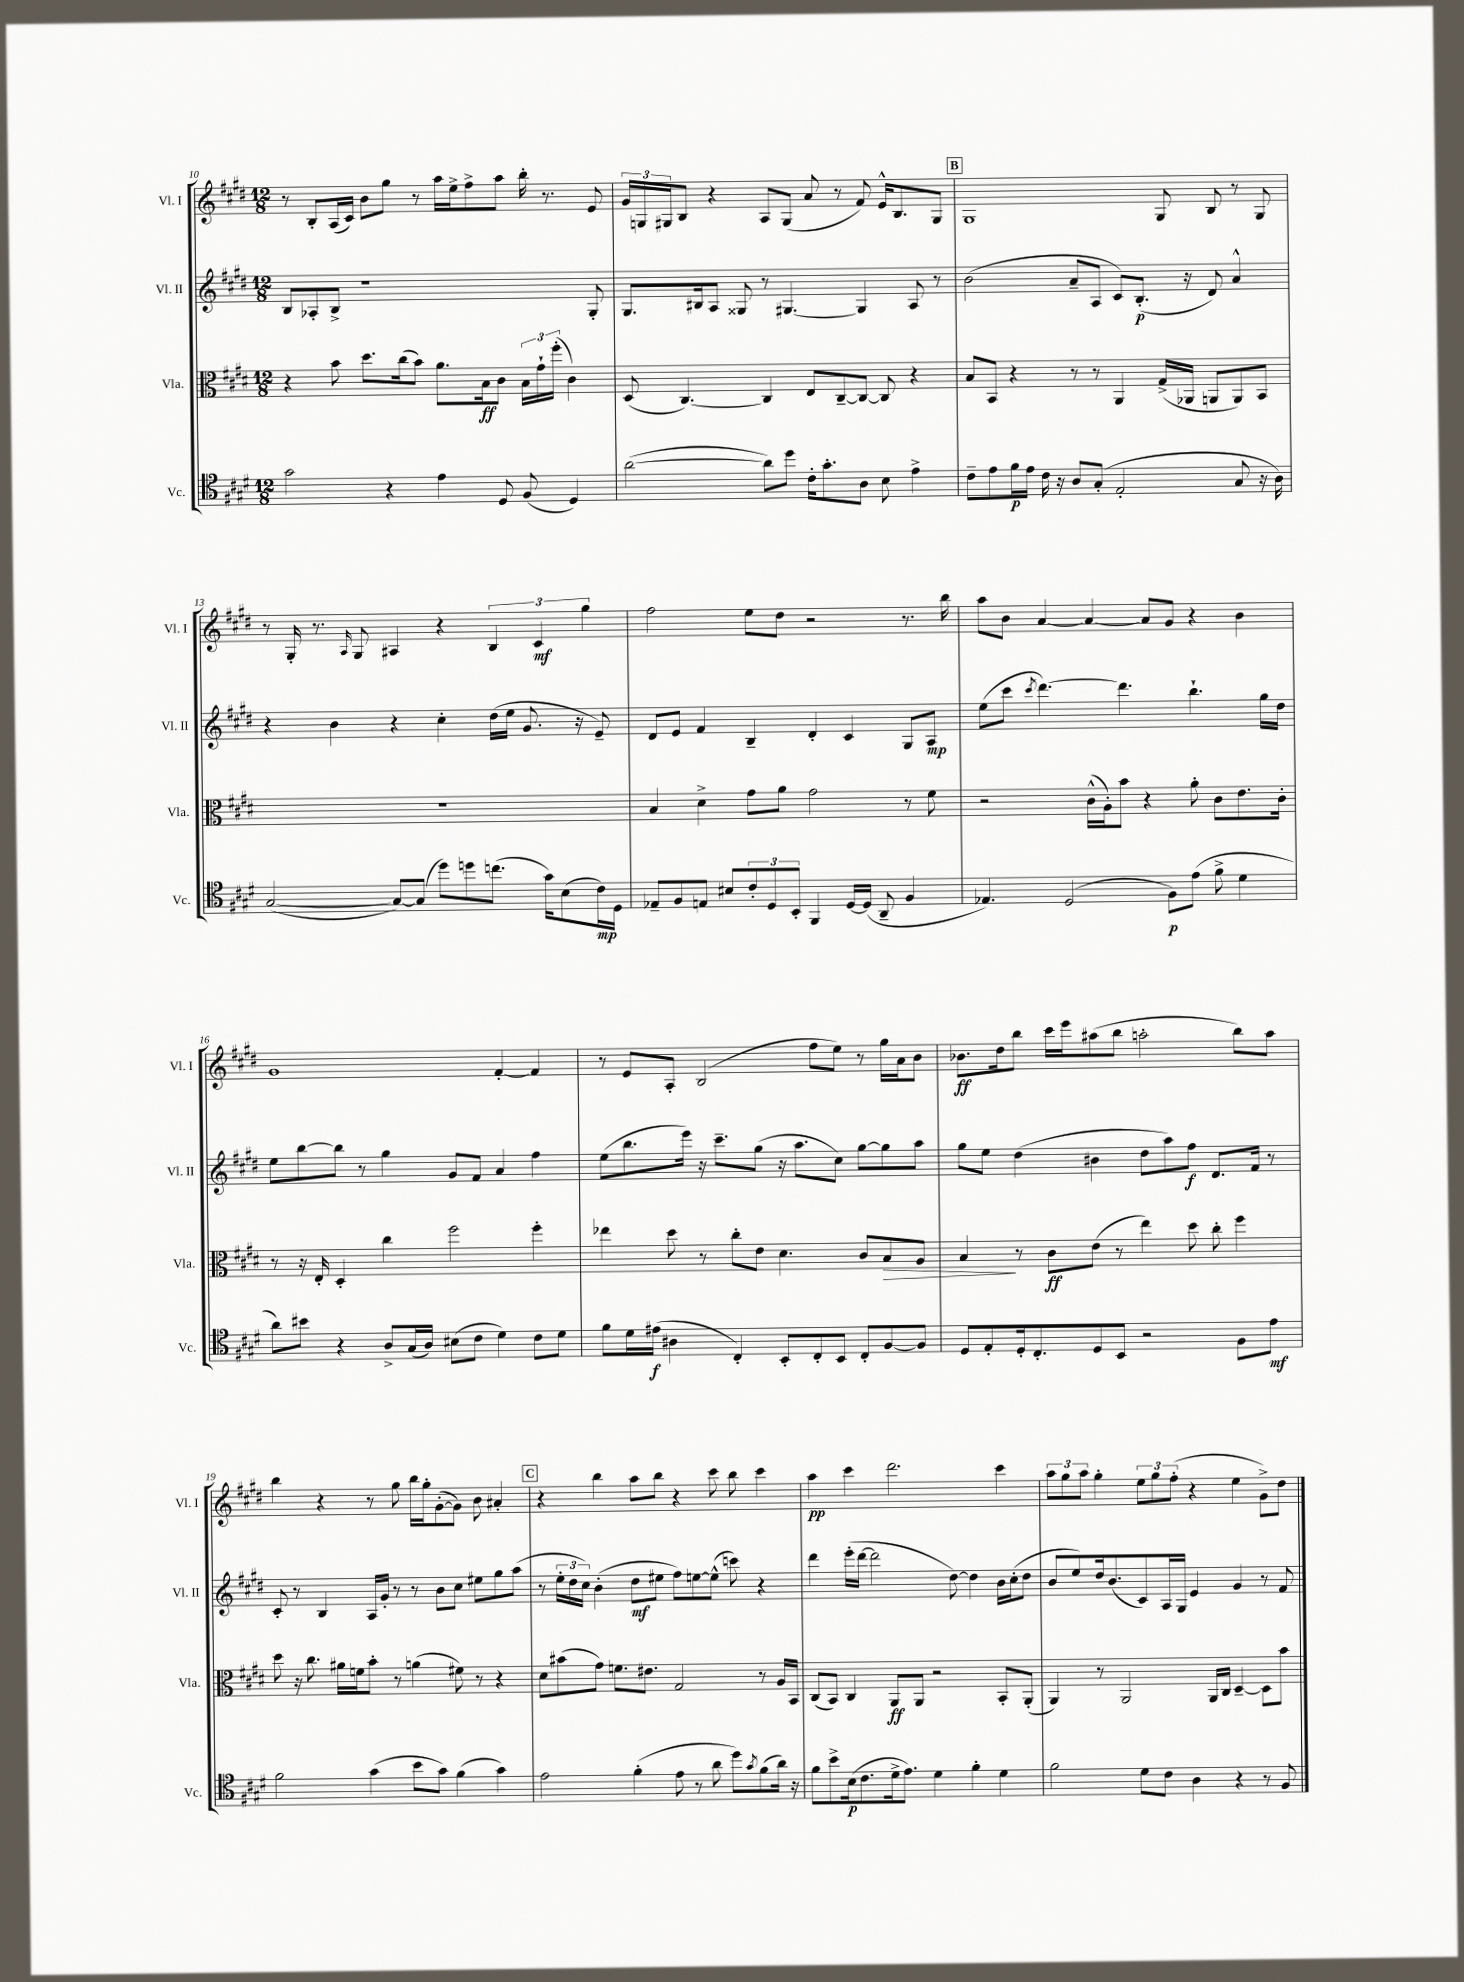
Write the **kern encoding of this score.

**kern	**dynam	**kern	**dynam	**kern	**dynam	**kern	**dynam
*part4	*part4	*part3	*part3	*part2	*part2	*part1	*part1
*staff4	*staff4	*staff3	*staff3	*staff2	*staff2	*staff1	*staff1
*I"Vc.	*	*I"Vla.	*	*I"Vl. II	*	*I"Vl. I	*
*I'Vc.	*	*I'Vla.	*	*I'Vl. II	*	*I'Vl. I	*
*clefC4	*	*clefC3	*	*clefG2	*	*clefG2	*
*k[f#c#g#d#]	*	*k[f#c#g#d#]	*	*k[f#c#g#d#]	*	*k[f#c#g#d#]	*
*M12/8	*	*M12/8	*	*M12/8	*	*M12/8	*
=10	=10	=10	=10	=10	=10	=10	=10
2g#\	.	4r	.	8B/L	.	8r	.
.	.	.	.	8A-X'/	.	8B'/L	.
.	.	8b\	.	8B^/J	.	(16A/L	.
.	.	.	.	.	.	16c#/JJ)	.
.	.	8.dd#\L	.	1r	.	8b\L	.
4r	.	.	.	.	.	8gg#\J	.
.	.	(16cc#\k	.	.	.	.	.
.	.	8b\J)	.	.	.	8r	.
4e\	.	8.a\L	.	.	.	16aa\LL	.
.	.	.	.	.	.	16ee^\J	.
.	.	.	.	.	.	8ff#^\	.
.	.	16B\k	ff	.	.	.	.
8D#/	.	8c#\J	.	.	.	8aa\J	.
(8F#/	.	24B\LL	.	.	.	16bb'\	.
.	.	24g#`\	.	.	.	.	.
.	.	.	.	.	.	8.r	.
.	.	(24ff#'\JJ	.	.	.	.	.
4D#/)	.	4c#\)	.	.	.	.	.
.	.	.	.	8G#'/	.	8e/	.
=11	=11	=11	=11	=11	=11	=11	=11
([2a\	.	(8D#/	.	8.G#/L	.	24g#/LL	.
.	.	.	.	.	.	24Gn/	.
.	.	.	.	.	.	24G#X/J	.
.	.	[4.C#/)	.	.	.	8B/J	.
.	.	.	.	16B#X/k	.	.	.
.	.	.	.	8A/J	.	4r	.
.	.	.	.	8G##X/	.	.	.
8a\L])	.	4C#/]	.	8r	.	8A/L	.
8dd#\J	.	.	.	[4.G#X/	.	(8G#/J	.
16c#'\KL	.	8E/L	.	.	.	8a/	.
8.g#'\	.	.	.	.	.	.	.
.	.	[8C#~/	.	.	.	8r	.
8A\J	.	8C#/J_	.	4G#/]	.	8f#/)	.
8B\	.	8C#/]	.	.	.	16e^^/KL	.
.	.	.	.	.	.	8.B/	.
4e^\	.	4r	.	8A/	.	.	.
.	.	.	.	8r	.	8G#/J	.
!!LO:REH:place=s1:t=B
=12	=12	=12	=12	=12	=12	=12	=12
8c#~\L	.	8B/L	.	(2b\	.	1G#	.
8e\	.	8BB/J	.	.	.	.	.
16f#\L	p	4r	.	.	.	.	.
16e\JJ	.	.	.	.	.	.	.
16c#\	.	.	.	.	.	.	.
16r	.	.	.	.	.	.	.
8A/L	.	8r	.	8a~/L	.	.	.
(8G#'/J	.	8r	.	8A/J	.	.	.
2E'/	.	4AA/	.	8c#/L)	.	.	.
.	.	.	.	(8.B'/J	p	.	.
.	.	(16G#^/LL	.	.	.	8G#/	.
.	.	16AA-X/JJ	.	16r	.	.	.
.	.	8AAn/L	.	8d#/)	.	8B/	.
8G#/	.	8AA/)	.	4a^^/	.	8r	.
16r	.	8BB/J	.	.	.	8G#/	.
16A\)	.	.	.	.	.	.	.
!!LO:LB:g=z
=13	=13	=13	=13	=13	=13	=13	=13
([2G#/	.	1.r	.	4r	.	8r	.
.	.	.	.	.	.	16G#'/	.
.	.	.	.	.	.	8.r	.
.	.	.	.	4b\	.	.	.
.	.	.	.	.	.	16qqA/	.
.	.	.	.	.	.	8G#/	.
8G#/L_)	.	.	.	4r	.	4A#X/	.
(8G#/J]	.	.	.	.	.	.	.
8dd#\L)	.	.	.	4cc#'\	.	4r	.
8ddn\	.	.	.	.	.	.	.
(8.ccn\J	.	.	.	(16dd#\LL	.	6B/	.
.	.	.	.	16ee\JJ	.	.	.
.	.	.	.	8.g#/	.	.	.
.	.	.	.	.	.	6c#/	mf
16g#\KL)	.	.	.	.	.	.	.
(8B\	.	.	.	.	.	.	.
.	.	.	.	16r	.	.	.
.	.	.	.	.	.	6gg#\	.
16c#\L)	mp	.	.	8e~/)	.	.	.
16D#\JJ	.	.	.	.	.	.	.
=14	=14	=14	=14	=14	=14	=14	=14
8E-X~/L	.	4B/	.	8d#/L	.	2ff#\	.
8F#/	.	.	.	8e/J	.	.	.
8En/J	.	4d#^\	.	4f#/	.	.	.
8B#X/L	.	.	.	.	.	.	.
12c#'/	.	8g#\L	.	4B~/	.	8ee\L	.
12D#/	.	.	.	.	.	.	.
.	.	8a\J	.	.	.	8dd#\J	.
12BB'/J	.	.	.	.	.	.	.
4FF#/	.	2g#\	.	4d#'/	.	2r	.
[16D#/LL	.	.	.	4c#/	.	.	.
(16D#/JJ]	.	.	.	.	.	.	.
8AA~/	.	.	.	.	.	.	.
4F#/	.	8r	.	8G#/L	.	8.r	.
.	.	8f#\	.	8A/J	mp	.	.
.	.	.	.	.	.	16bb\	.
=15	=15	=15	=15	=15	=15	=15	=15
4.E-X/)	.	2r	.	(8ee\L	.	8aa\L	.
.	.	.	.	8ccc#\J	.	8b\J	.
.	.	.	.	8qccc#/	.	.	.
.	.	.	.	[4.ddd#\)	.	[4a/	.
(2D#/	.	.	.	.	.	.	.
.	.	(16c#^^\LL	.	.	.	4a/_	.
.	.	16A'\J)	.	.	.	.	.
.	.	8b\J	.	4.ddd#\]	.	.	.
.	.	4r	.	.	.	8a/L]	.
8F#\L)	p	.	.	.	.	8g#/J	.
(8e\J	.	8a'\	.	4.bb`\	.	4r	.
8f#^\	.	8c#\L	.	.	.	.	.
4d#\	.	8.e\	.	.	.	4b\	.
.	.	.	.	16gg#\LL	.	.	.
.	.	16c#'\Jk	.	16dd#\JJ	.	.	.
!!LO:LB:g=z
=16	=16	=16	=16	=16	=16	=16	=16
8a\L)	.	8r	.	8ee\L	.	1g#	.
8b#X\J	.	16r	.	[8bb\	.	.	.
.	.	16E'/	.	.	.	.	.
4r	.	4D#'/	.	8bb\J]	.	.	.
.	.	.	.	8r	.	.	.
8A^/L	.	4cc#\	.	4gg#\	.	.	.
(16G#/L	.	.	.	.	.	.	.
16A/JJ)	.	.	.	.	.	.	.
(8B#X\L	.	2ff#\	.	8g#/L	.	.	.
8c#\J	.	.	.	8f#/J	.	.	.
4d#\)	.	.	.	4a/	.	[4f#'/	.
8c#\L	.	4ff#'\	.	4ff#\	.	4f#/]	.
8d#\J	.	.	.	.	.	.	.
=17	=17	=17	=17	=17	=17	=17	=17
8f#\L	.	4ee-X\	.	(8ee\L	.	8r	.
16d#\L	.	.	.	8.bb\	.	8e/L	.
(16e#X\JJ	f	.	.	.	.	.	.
4A#X\	.	8dd#\	.	.	.	8A'/J	.
.	.	.	.	16eee\Jk)	.	.	.
.	.	8r	.	16r	.	(2B/	.
.	.	.	.	8.ccc#~\L	.	.	.
4C#'/)	.	8cc#'\L	.	.	.	.	.
.	.	8e\J	.	(8gg#\J	.	.	.
8BB'/L	.	4.d#\	.	16r	.	.	.
.	.	.	.	8.aa\L	.	.	.
8C#'/	.	.	.	.	.	8ff#\L	.
8BB/J	.	.	.	8cc#\J)	.	8ee\J)	.
8C#'/L	.	8c#/L	.	[8gg#\L	.	8r	.
!	!	!	!LO:HP:b	!	!	!	!
[8F#/	.	8B/	>	8gg#\]	.	16gg#\LL	.
.	.	.	.	.	.	16a\J	.
8F#/J]	.	8A/J	.	8aa\J	.	8b\J	.
=18	=18	=18	=18	=18	=18	=18	=18
8D#/L	.	4B/	.	8gg#\L	.	8.b-X\L	ff
8E'/	.	.	.	8ee\J	.	.	.
.	.	.	.	.	.	16dd#\k	.
16D#'/k	.	8r	]	(4dd#\	.	8bb\J	.
8.C#'/	.	.	.	.	.	.	.
.	.	8c#\L	ff	.	.	16ccc#\LL	.
.	.	.	.	.	.	16eee\J	.
8D#/	.	(8e\J	.	4b#X\	.	(8aa#X\	.
8BB/J	.	8r	.	.	.	8bb\J	.
2r	.	4ee\)	.	8dd#\L	.	2aan'\	.
.	.	.	.	8aa\)	.	.	.
.	.	8dd#\	.	8ff#\J	f	.	.
.	.	8cc#'\	.	8.d#/L	.	.	.
8F#\L	.	4ff#\	.	.	.	8bb\L)	.
.	.	.	.	16f#/Jk	.	.	.
8e\J	mf	.	.	8r	.	8aa\J	.
!!LO:LB:g=z
=19	=19	=19	=19	=19	=19	=19	=19
2f#\	.	8dd#\	.	8c#'/	.	4bb\	.
.	.	16r	.	8r	.	.	.
.	.	8.cc#\	.	.	.	.	.
.	.	.	.	4B/	.	4r	.
.	.	16a#X\LL	.	.	.	.	.
.	.	16fn\J	.	.	.	.	.
(4g#\	.	8b'\J	.	16A/LL	.	8r	.
.	.	.	.	16g#'/JJ	.	.	.
.	.	8r	.	8r	.	8gg#\	.
8b\L	.	(4an\	.	8r	.	16bb\LL	.
.	.	.	.	.	.	16gg#'\J	.
8g#\J)	.	.	.	8b\L	.	([8g#'\	.
(4f#\	.	8f#X\)	.	8cc#\J	.	8g#\J])	.
.	.	8r	.	8ee#X\L	.	8b\	.
4g#\)	.	4r	.	8gg#\	.	4a#X'/	.
.	.	.	.	(8aa\J	.	.	.
!!LO:REH:place=s1:t=C
=20	=20	=20	=20	=20	=20	=20	=20
2e\	.	8d#\L	.	8r	.	4r	.
.	.	(8b#X\	.	24ee'\LL	.	.	.
.	.	.	.	24dd#\	.	.	.
.	.	.	.	24cc#\JJ)	.	.	.
.	.	8g#\J)	.	(4b'\	.	4bb\	.
.	.	8.fn\L	.	.	.	.	.
(4f#'\	.	.	.	8dd#\L	mf	8aa\L	.
.	.	8.e#X\J	.	.	.	.	.
.	.	.	.	8ee#X\J	.	8bb\J	.
8e\	.	2G#/	.	8ff#\L)	.	4r	.
8r	.	.	.	[8een\	.	.	.
8a\	.	.	.	(8ee^^\J]	.	8ccc#\	.
8dd#\L)	.	.	.	8cccn\)	.	8bb\	.
8qg#/	.	.	.	.	.	.	.
(8f#\	.	8r	.	4r	.	4ccc#\	.
16a\Jk)	.	16A/LL	.	.	.	.	.
16r	.	16BB/JJ	.	.	.	.	.
=21	=21	=21	=21	=21	=21	=21	=21
8f#\L	.	(8C#/L	.	4ddd#\	.	4aa\	pp
8b^\	.	8BB/J)	.	.	.	.	.
(16B\k	p	4C#/	.	(16eee'\LL	.	4ccc#\	.
8.c#\	.	.	.	[16ddd#\JJ	.	.	.
.	.	.	.	2ddd#\]	.	.	.
16d#^\k	.	8AA/L	ff	.	.	2.ddd#\	.
8.e\J)	.	.	.	.	.	.	.
.	.	8AA/J	.	.	.	.	.
4d#\	.	2r	.	.	.	.	.
.	.	.	.	[8dd#\)	.	.	.
4f#'\	.	.	.	4dd#\]	.	.	.
4d#\	.	8BB'/L	.	16b\LL	.	4ccc#\	.
.	.	.	.	(16cc#'\J	.	.	.
.	.	(8AA'/J	.	8dd#\J	.	.	.
=22	=22	=22	=22	=22	=22	=22	=22
2f#\	.	4AA/)	.	8b/L	.	12aa\L	.
.	.	.	.	.	.	12gg#\	.
.	.	.	.	8ee/)	.	.	.
.	.	.	.	.	.	12aa\J	.
.	.	8r	.	16dd#/k	.	4gg#'\	.
.	.	.	.	(8.b/	.	.	.
.	.	2AA/	.	.	.	.	.
8d#\L	.	.	.	8c#/)	.	12ee\L	.
.	.	.	.	.	.	12gg#\	.
8c#\J	.	.	.	16A/L	.	.	.
.	.	.	.	.	.	(12ff#'\J	.
.	.	.	.	16G#/JJ	.	.	.
4A\	.	.	.	4e/	.	4r	.
.	.	16AA/LL	.	.	.	.	.
.	.	16C#/JJ	.	.	.	.	.
4r	.	[4D#~/	.	4g#/	.	4ee\	.
8r	.	8D#\L]	.	8r	.	8g#^\L)	.
8F#/	.	8b\J	.	8f#/	.	8dd#\J	.
==	==	==	==	==	==	==	==
*-	*-	*-	*-	*-	*-	*-	*-
